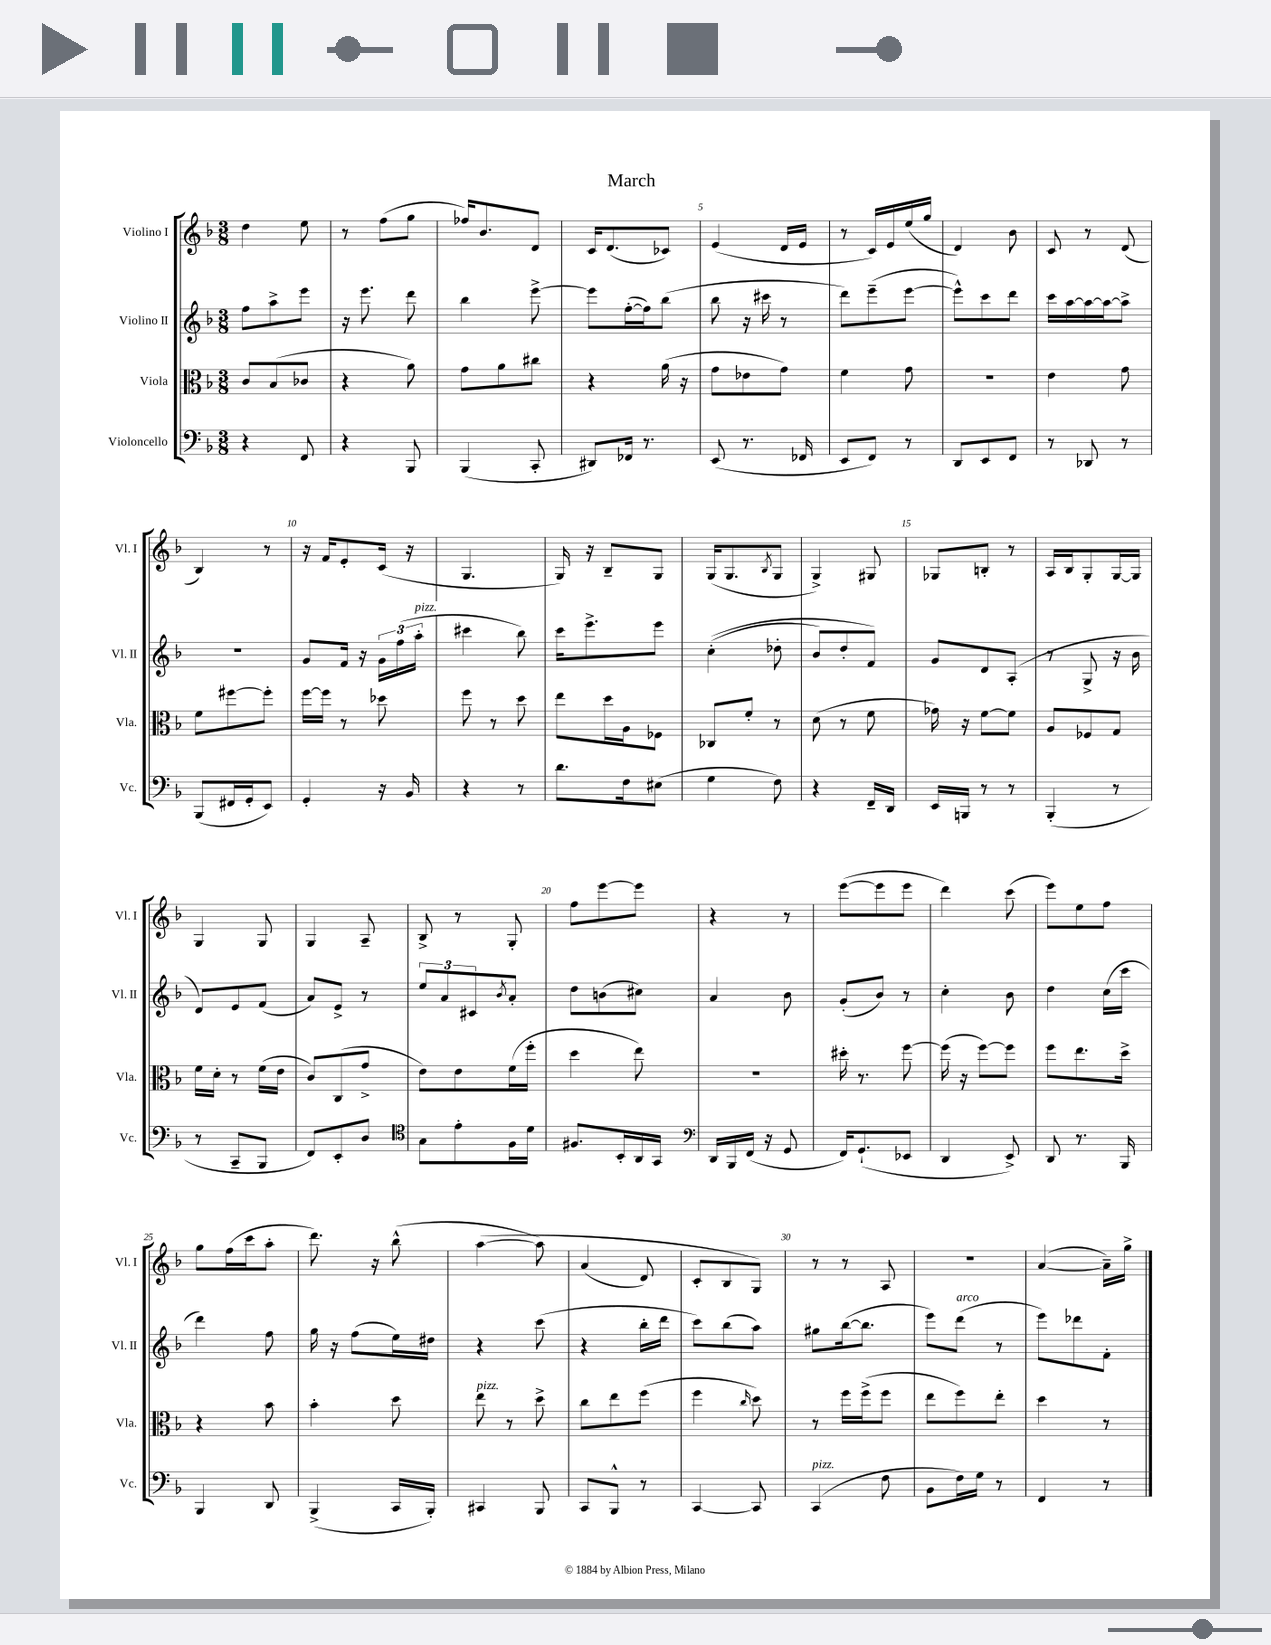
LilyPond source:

\header { title = "March" }
<<
\new StaffGroup <<
\new Staff = "s0" \with { instrumentName = "Violino I" shortInstrumentName = "Vl. I" } {
    \clef treble \key f \major \numericTimeSignature \time 3/8
    d''4 e''8 |
    r8 f''8( g''8 |
    fes''16) bes'8. d'8 |
    c'16 d'8.( ces'8) |
    e'4( d'16 e'16 |
    r8 c'16) e'16 e''16( g''16 |
    d'4) bes'8 |
    c'8 r8 d'8( |
    bes4) r8 |
    r16 f'16 e'8-. c'16( r16 |
    g4. |
    g16) r16 bes8-- g8 |
    g16( g8. \acciaccatura { bes8 } g8 |
    g4->) gis8 |
    ges8 b8-. r8 |
    a16 bes16 g8-. g16~ g16 |
    g4 g8 |
    g4 a8-- |
    bes8-> r8 g8-. |
    f''8 e'''8~ e'''8 |
    r4 r8 |
    e'''8~( e'''8 e'''8 |
    d'''4) c'''8( |
    e'''8) e''8 f''8 |
    g''8 f''16( c'''16 a''8-. |
    d'''8.) r16 bes''8-^( |
    a''4~\( a''8) |
    a'4( d'8) |
    c'8-. bes8 g8\) |
    r8 r8 a8 |
    R4. |
    a'4~( a'16--) g''16-> \bar "|." |
}
\new Staff = "s1" \with { instrumentName = "Violino II" shortInstrumentName = "Vl. II" } {
    \clef treble \key f \major \numericTimeSignature \time 3/8
    f''8 a''8-> e'''8 |
    r16 e'''8. d'''8 |
    bes''4 e'''8~-> |
    e'''8 f''16~-.( f''16) bes''8( |
    bes''8 r16 cis'''16 r8 |
    d'''8) e'''8--( e'''8~ |
    e'''8-^) c'''8 d'''8 |
    c'''16 a''16~ a''16~ a''16~ a''8-> |
    r4. |
    g'8 f'16 r16 \tuplet 3/2 { g'16 f''16( a''16-.^\markup { \italic "pizz." } } |
    cis'''4 bes''8) |
    c'''16 e'''8.-> e'''8 |
    c''4-.(\( des''8-. |
    bes'8) d''8-. f'8\) |
    g'8 d'8 a8-.( |
    r8 g8-> r16 bes'16 |
    d'8) e'8 f'8( |
    a'8) e'8-> r8 |
    \tuplet 3/2 { e''8 a'8 cis'8 } \acciaccatura { bes'8 } a'8-. |
    d''8 b'8( cis''8) |
    a'4 bes'8 |
    g'8-.( bes'8) r8 |
    c''4-. bes'8 |
    d''4 c''16( c'''16 |
    d'''4) f''8 |
    g''16 r16 f''8( e''16) dis''16 |
    r4 c'''8( |
    r4 bes''16-. d'''16 |
    c'''8) bes''8( a''8) |
    gis''8 bes''16~( bes''8. |
    e'''8) d'''8^\markup { \italic "arco" }( r8 |
    e'''8) des'''8 f'8-. \bar "|." |
}
\new Staff = "s2" \with { instrumentName = "Viola" shortInstrumentName = "Vla." } {
    \clef alto \key f \major \numericTimeSignature \time 3/8
    c'8 bes8( ces'8 |
    r4 a'8) |
    g'8 a'8 cis''8 |
    r4 a'16( r16 |
    g'8 ees'8 g'8) |
    f'4 g'8 |
    R4. |
    e'4 g'8 |
    f'8 fis''8~ fis''8-. |
    f''16~ f''16 r8 des''8 |
    f''8 r8 d''8 |
    e''8 d''16 a16 fes8 |
    ces8 f'8-. r8 |
    d'8( r8 f'8 |
    ges'16) r16 f'8~ f'8 |
    a8 fes8 g8 |
    f'16 d'16-. r8 f'16( e'16 |
    c'8) c8( g'8-> |
    e'8) e'8 f'16( f''16-. |
    d''4 e''8) |
    R4. |
    dis''16-. r8. f''8~ |
    f''16( r16 f''8~) f''8 |
    f''8 e''8. d''16-> |
    r4 bes'8 |
    bes'4-. d''8 |
    e''8^\markup { \italic "pizz." } r8 d''8-> |
    c''8 e''8 f''8( |
    f''4 \grace { c''16 } d''8) |
    r8 f''16 f''16->( f''8 |
    e''8 f''8) e''8-. |
    d''4 r8 \bar "|." |
}
\new Staff = "s3" \with { instrumentName = "Violoncello" shortInstrumentName = "Vc." } {
    \clef bass \key f \major \numericTimeSignature \time 3/8
    r4 f,8 |
    r4 bes,,8 |
    bes,,4( c,8-. |
    dis,8) fes,16 r8. |
    e,8( r8. fes,16 |
    e,8 f,8) r8 |
    d,8 e,8 f,8 |
    r8 des,8 r8 |
    bes,,8( fis,16 g,16-. e,8) |
    g,4-. r16 bes,16 |
    r4 r8 |
    d'8. f16 eis8( |
    g4 f8) |
    r4 f,16-- d,16 |
    e,16 b,,16 r8 r8 |
    bes,,4-.( r8 |
    r8 c,8-- bes,,8 |
    f,8) e,8-. d8 |
    \clef tenor g8 e'8-. f16 d'16 |
    fis8. bes,16-. a,16 g,16 |
    \clef bass d,16 bes,,16 f,16( r16 g,8 |
    f,16) g,8.-!( ees,8 |
    d,4 e,8->) |
    d,8 r8. bes,,16 |
    bes,,4 d,8 |
    bes,,4->( c,16 bes,,16-.) |
    cis,4 bes,,8 |
    c,8 bes,,8-^ r8 |
    c,4~ c,8 |
    c,4^\markup { \italic "pizz." }( f8 |
    bes,8 f16) g16 r8 |
    f,4 r8 \bar "|." |
}
>>
>>
\layout { \context { \Score \override BarNumber.break-visibility = ##(#f #t #t) barNumberVisibility = #(every-nth-bar-number-visible 5) } }
